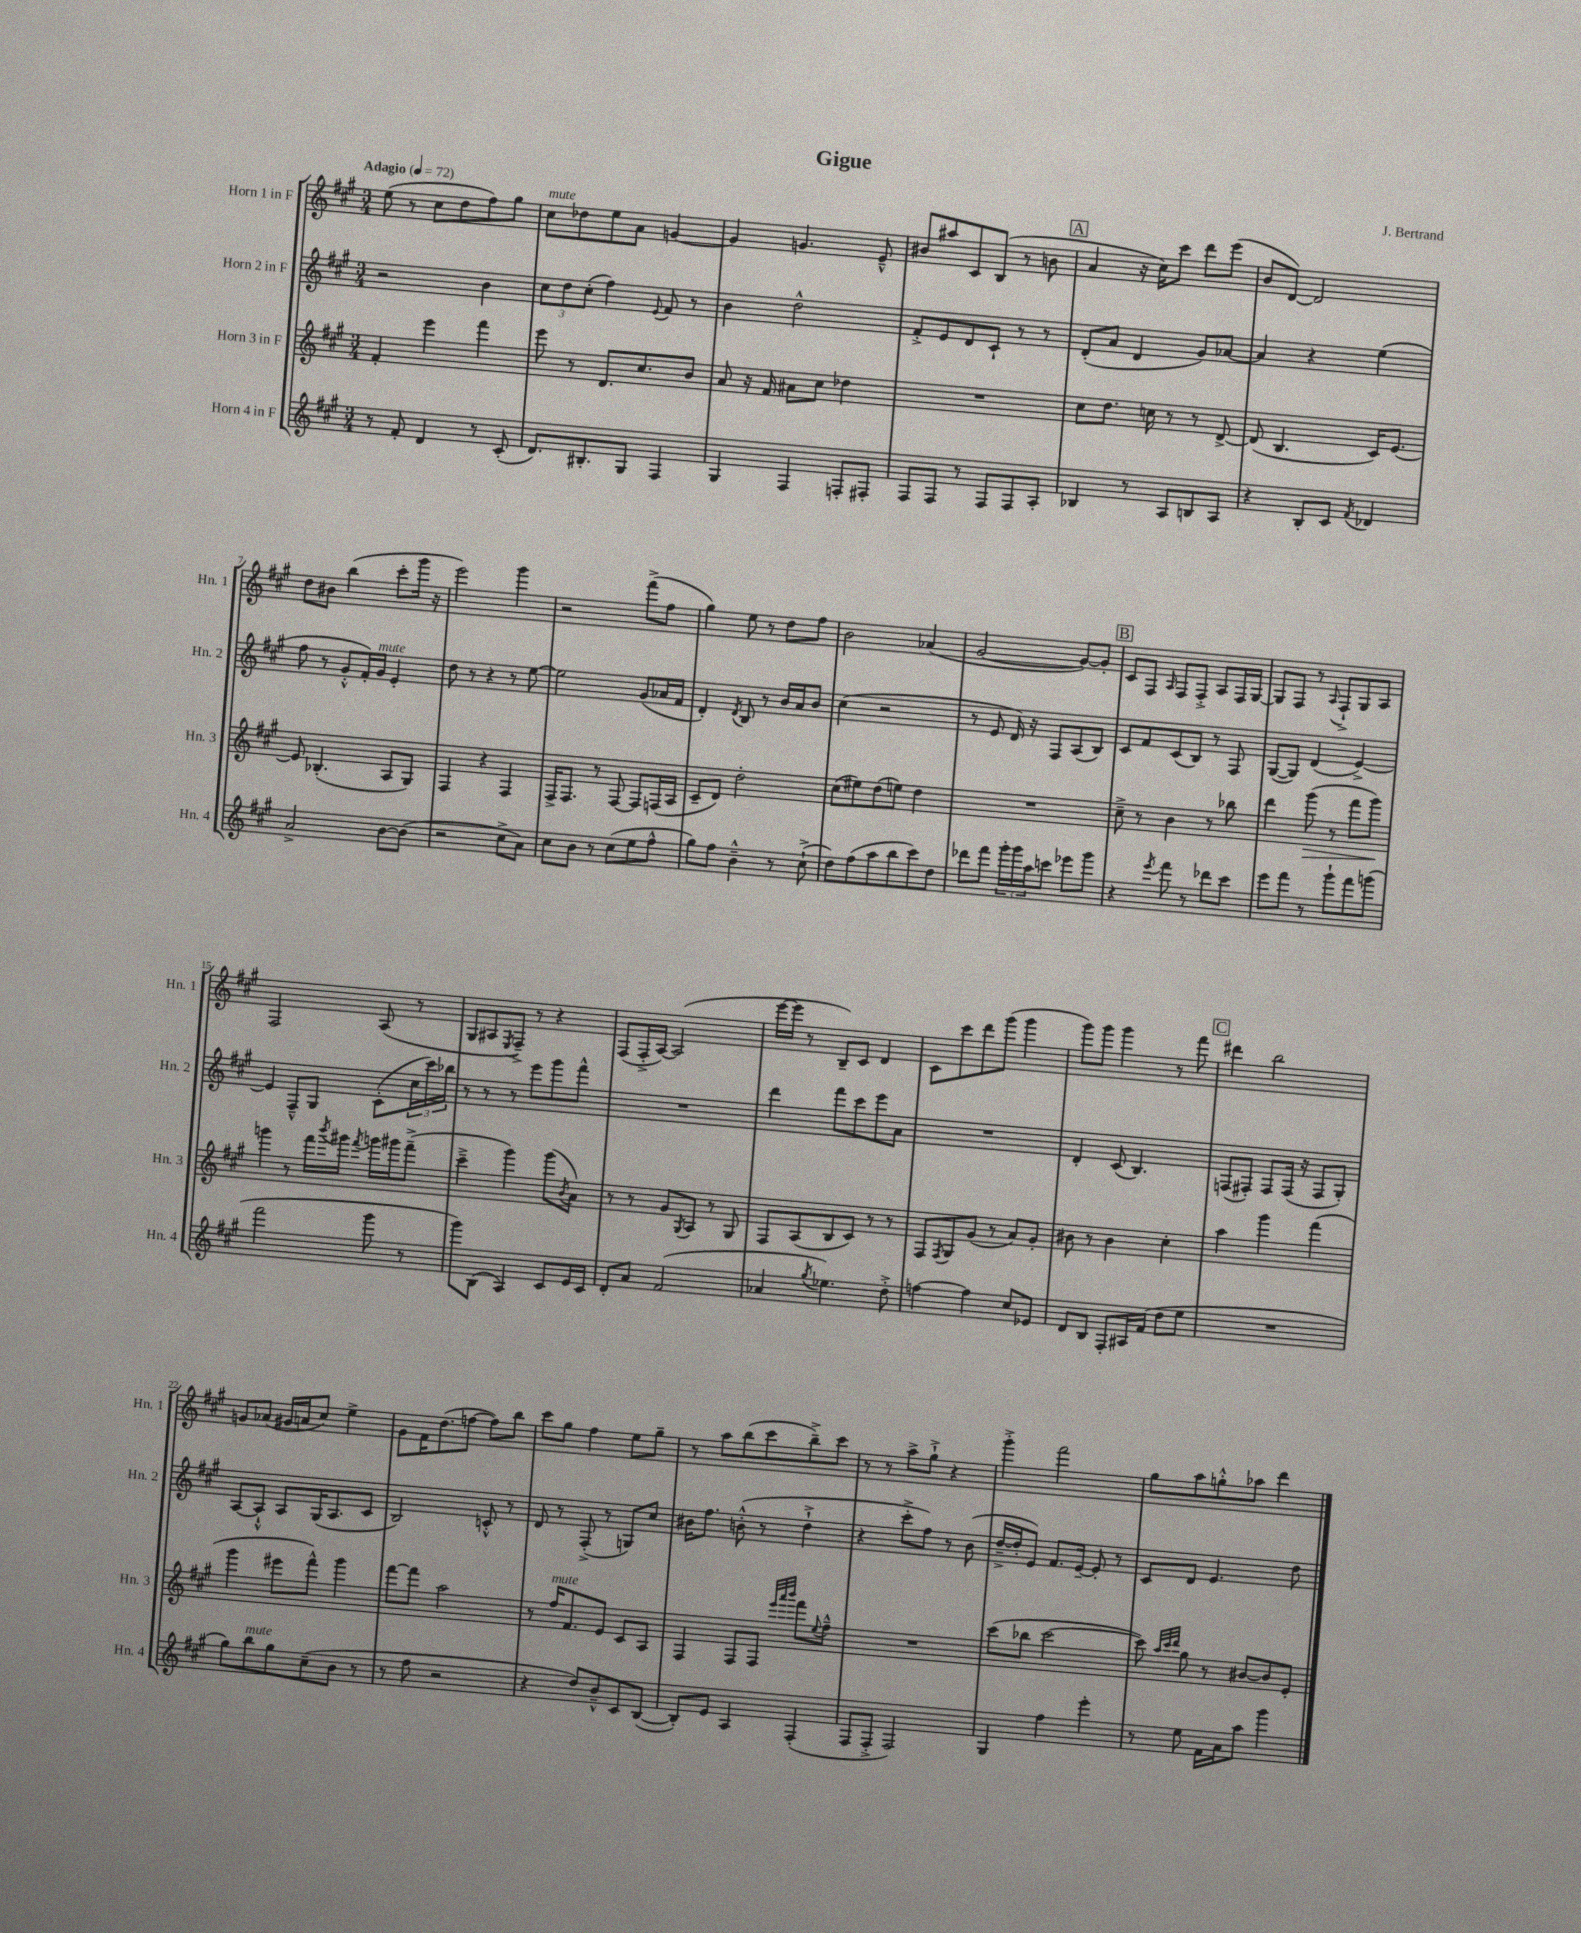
\header { title = "Gigue" composer = "J. Bertrand" }
<<
\new StaffGroup <<
\new Staff = "s0" \with { instrumentName = "Horn 1 in F" shortInstrumentName = "Hn. 1" } {
    \clef treble \key a \major \numericTimeSignature \time 3/4 \tempo "Adagio" 4 = 72
    e''8( r8 cis''8 d''8 fis''8) gis''8 |
    cis''8^\markup { \italic "mute" } des''8 e''8 a'8 g'4~ |
    g'4 g'4. e'8---^ |
    bis'8 ais''8 cis'8 b8( r8 b'8 |
    \mark \markup { \box "A" } a'4 r16 cis''16) cis'''8 d'''8 e'''8( |
    b'8 d'8~) d'2 |
    d''8 bis'8 b''4( cis'''8-. gis'''16 r16 |
    e'''2) gis'''4 |
    r2 fis'''8->( fis''8 |
    gis''4) e''8 r8 d''8 fis''8 |
    b'2 aes'4( |
    gis'2~ gis'8~) gis'8-. |
    \mark \markup { \box "B" } cis'8 fis8 \grace { a16 } fis8 fis8-.-> a8 fis16 gis16~ |
    gis8 fis8 r8 \appoggiatura { a8 } fis8-!-> gis8 a8 |
    fis2 a8( r8 |
    gis8 ais8 \acciaccatura { e8 } fis8--->) r8 r4 |
    fis8( fis16-.-> a16~) a2( |
    e'''16~ e'''16 r8 b8--) cis'8 d'4 |
    cis'8 cis'''8 d'''8 gis'''8( gis'''4 |
    gis'''8) gis'''8 gis'''4 r8 fis'''8 |
    \mark \markup { \box "C" } dis'''4 b''2 |
    g'8 aes'8( gis'16 a'16 cis''8) e''4-> |
    gis'8 fis'16 d''8.( f''8~ f''8) b''8 |
    cis'''8 gis''8 fis''4 e''8 gis''8-- |
    r8 a''8 b''8( cis'''8 b''8--->) cis'''8 |
    r8 r8 a''8-> gis''8-!-> r4 |
    gis'''4-.-> fis'''2 |
    gis''8 a''8 g''8-.-^ aes''8 d'''4 \bar "|." |
}
\new Staff = "s1" \with { instrumentName = "Horn 2 in F" shortInstrumentName = "Hn. 2" } {
    \clef treble \key a \major \numericTimeSignature \time 3/4
    r2 b'4 |
    \tuplet 3/2 { cis''8 d''8 cis''8-.( } fis''4) \appoggiatura { e'8 } fis'8 r8 |
    b'4 d''2-^ |
    fis'8-.-> e'8 d'8 cis'8-! r8 r8 |
    \mark \markup { \box "A" } d'8-.( a'8 d'4 gis'8) aes'8~ |
    aes'4 r4 e''4( |
    fis''8 r8 gis'8-.-^ fis'16-.) gis'16^\markup { \italic "mute" } e'4-. |
    d''8 r8 r4 r8 e''8~ |
    e''2 gis'8( aes'16 fis'16 |
    d'4-.) \acciaccatura { d'8 } b8 r8 b'16 a'16 b'8 |
    cis''4( r2 |
    r8 e'8 d'16) r16 fis8 a8( b8) |
    \mark \markup { \box "B" } cis'8 fis'8 cis'8( b8) r8 fis8 |
    gis8~( gis8) d'4( e'4~->) |
    e'4 fis8---^ gis8 cis'8-.( \tuplet 3/2 { cis''16 cis'''16) bes''16 } |
    r8 r8 r8 e'''8 gis'''8 fis'''8-^ |
    R2. |
    d'''4 fis'''8 cis'''8 e'''8 a'8 |
    R2. |
    d'4-. cis'8( b4.) |
    \mark \markup { \box "C" } f8( fis8-.) fis8 fis16( r16 fis8 gis8-.) |
    a8~ a8-!-^ a8 gis16( a8. cis'8 |
    b2) c'8-.-^ r8 |
    d'8 r8 fis8-.->( r8 g8) cis''8 |
    bis'16 fis''8. b'8-.-^( r8 d''4-!-> |
    r4 cis'''8-.-> fis''8) r8 b'8( |
    d''16~---> d''16-. e'8) fis'8. e'16~-- e'8-. r8 |
    cis'8 d'8 e'4. d''8 \bar "|." |
}
\new Staff = "s2" \with { instrumentName = "Horn 3 in F" shortInstrumentName = "Hn. 3" } {
    \clef treble \key a \major \numericTimeSignature \time 3/4
    fis'4-. e'''4 fis'''4 |
    e'''8 r8 d'8. cis''8. b'8 |
    a'8 r16 fis'16 ais'8 cis''8 des''4 |
    R2. |
    \mark \markup { \box "A" } cis''8 d''8. c''16 r8 r8 d'8~-> |
    d'8( b4. cis'16) e'8.~ |
    e'8 bes4.-.( a8 gis8) |
    fis4 r4 fis4 |
    fis16-> fis8. r8 fis8~ fis8 f16( a16 |
    cis'8-- d'8) d''2-. |
    cis''8( eis''8) d''8( e''8) d''4 |
    R2. |
    \mark \markup { \box "B" } cis''8---> r8 b'4 r8 bes''8 |
    d'''4 gis'''8\>( r8 fis'''8 gis'''8\!) |
    g'''4 r8 fis'''16 \acciaccatura { b'''8 } gis'''16 \acciaccatura { fis'''8 } g'''16 gis'''16 fis'''8--->( |
    cis'''4---> gis'''4) gis'''8( \acciaccatura { b'8 } a'8) |
    r8 r8 gis'8 \acciaccatura { gis8 } a8 r8 gis8 |
    fis8 a8( b8 cis'8) r8 r8 |
    fis8 \acciaccatura { fis8 } gis8 gis'8( r8 a'8) gis'8-. |
    bis'8 r8 bis'4 cis''4-. |
    \mark \markup { \box "C" } a''4 gis'''4 fis'''4( |
    gis'''4 eis'''8 fis'''8-^) gis'''4 |
    fis'''8~ fis'''8 a''2 |
    r8 fis''16^\markup { \italic "mute" } fis'8. e'8 cis'8 a8 |
    fis4 fis8 fis8 \grace { e'''32 a'''32 b'''32 } fis'''8 \appoggiatura { e''8 } fis''8---^ |
    R2. |
    cis'''8( bes''8 cis'''2~ |
    cis'''8) \grace { a''32 cis'''32 d'''32 } gis''8 r8 bis'8~ bis'8 e'8-. \bar "|." |
}
\new Staff = "s3" \with { instrumentName = "Horn 4 in F" shortInstrumentName = "Hn. 4" } {
    \clef treble \key a \major \numericTimeSignature \time 3/4
    r8 fis'8-. d'4 r8 cis'8-.( |
    d'8.) bis8.-. gis8 fis4 |
    gis4 fis4 f8-. fis8-. |
    fis8 fis8 r8 fis8 fis8 a8-. |
    \mark \markup { \box "A" } bes4 r8 a8 b8 a8 |
    r4 b8-. cis'8 \acciaccatura { fis'8 } des'4 |
    a'2-> b'8~ b'8( |
    r2 cis''8-> a'8) |
    cis''8 b'8 r8 cis''8( e''8 fis''8-^ |
    gis''8) fis''8 b'4---^ r8 cis''8-!->( |
    d''8) fis''8( a''8 b''8 cis'''8) d''8 |
    des'''8 fis'''8 \tuplet 3/2 { gis'''16-. gis'''16 a''16 } c'''8 ees'''8 gis'''8 |
    \mark \markup { \box "B" } r4 \acciaccatura { e'''8 } fis'''8 r8 des'''8 cis'''8 |
    e'''8 fis'''8 r8 gis'''8-! fis'''8 g'''8( |
    fis'''2 gis'''8 r8 |
    gis'''8) b8( a4) cis'8 e'16 cis'16 |
    d'8-. a'8 fis'2( |
    aes'4 \acciaccatura { gis''8 } ees''4.) d''8-.-> |
    f''4~ f''4 cis''8 ees'8 |
    d'8 b8 fis8-. ais16 fis'16( d''8 e''8 |
    \mark \markup { \box "C" } R2. |
    gis''8) b''8^\markup { \italic "mute" } gis''8 cis''8--( b'8 r8 |
    r8 fis''8 r2 |
    r4 d''8) b'8---^ cis'8 b8~( |
    b8-.) e'8 a4 fis4-.( |
    fis8 fis8-.-> fis2) |
    gis4 fis''4 e'''4-. |
    r8 e''8 fis'16 a'16 a''8 gis'''4 \bar "|." |
}
>>
>>
